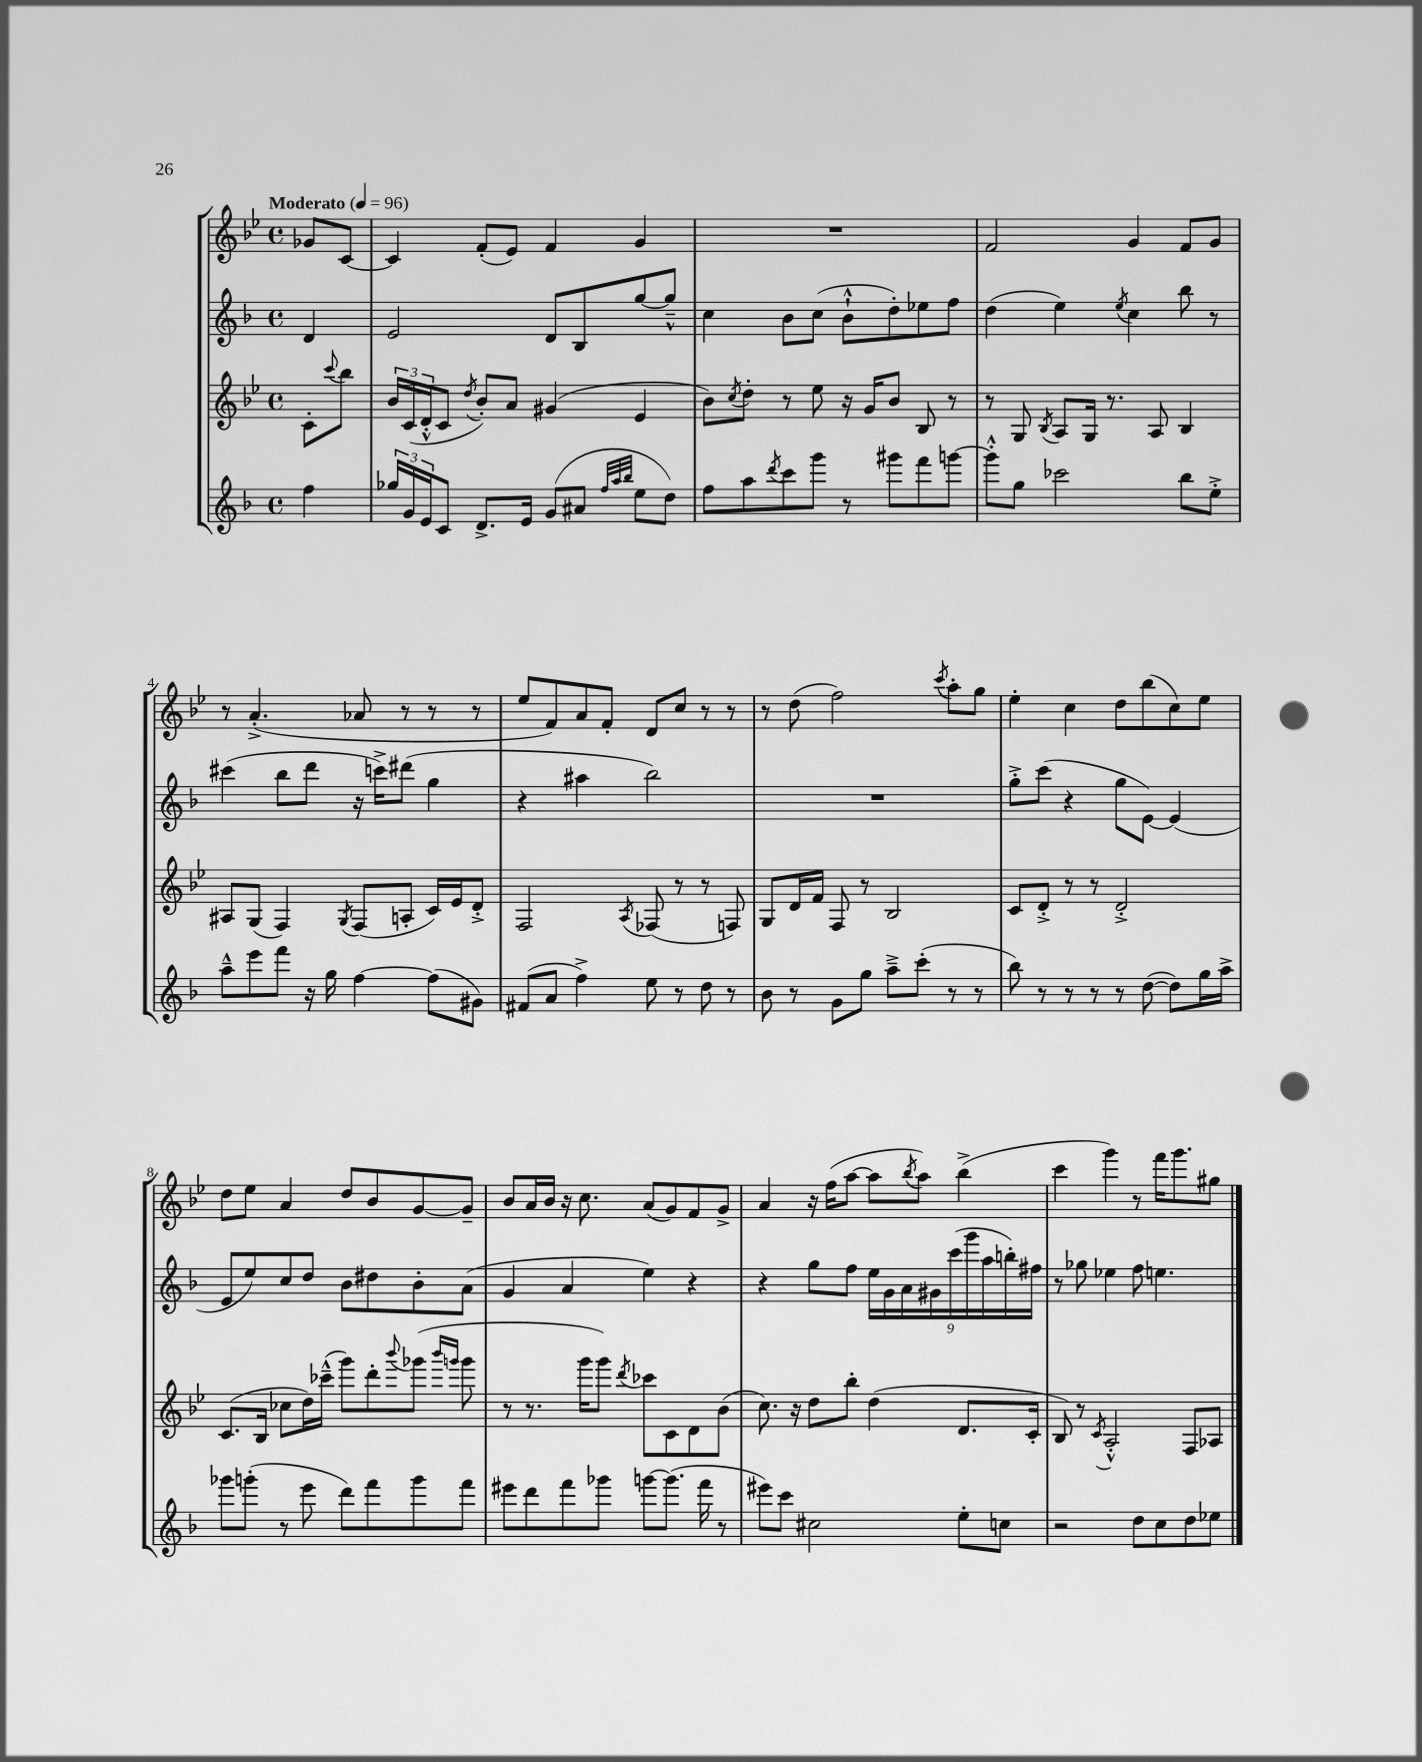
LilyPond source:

<<
\new StaffGroup <<
\new Staff = "s0" {
    \clef treble \key bes \major \defaultTimeSignature \time 4/4 \partial 4 \tempo "Moderato" 4 = 96
    ges'8 c'8~ |
    c'4 f'8-.( ees'8) f'4 g'4 |
    R1 |
    f'2 g'4 f'8 g'8 |
    r8 a'4.-.->( aes'8 r8 r8 r8 |
    ees''8 f'8) a'8 f'8-. d'8 c''8 r8 r8 |
    r8 d''8( f''2) \acciaccatura { c'''8 } a''8-. g''8 |
    ees''4-. c''4 d''8 bes''8( c''8) ees''8 |
    d''8 ees''8 a'4 d''8 bes'8 g'8~ g'8-- |
    bes'8 a'16 bes'16 r16 c''8. a'8( g'8) f'8 g'8-> |
    a'4 r16 f''16( a''8~ a''8 \acciaccatura { bes''8 } a''8) bes''4->( |
    c'''4 g'''4) r8 f'''16 g'''8. gis''8 \bar "|." |
}
\new Staff = "s1" {
    \clef treble \key f \major \defaultTimeSignature \time 4/4 \partial 4
    d'4 |
    e'2 d'8 bes8 g''8~ g''8---^ |
    c''4 bes'8 c''8( bes'8-!-^ d''8-.) ees''8 f''8 |
    d''4( e''4) \acciaccatura { e''8 } c''4 bes''8 r8 |
    cis'''4( bes''8 d'''8 r16 c'''16->) dis'''8( g''4 |
    r4 ais''4 bes''2) |
    R1 |
    g''8-.-> c'''8( r4 g''8 e'8~) e'4( |
    e'8 e''8) c''8 d''8 bes'8 dis''8 bes'8-. a'8( |
    g'4 a'4 e''4) r4 |
    r4 g''8 f''8 \tuplet 9/8 { e''16 g'16 a'16 gis'16 c'''16( g'''16 a''16 b''16-.) fis''16 } |
    r8 ges''8 ees''4 f''8 e''4. \bar "|." |
}
\new Staff = "s2" {
    \clef treble \key bes \major \defaultTimeSignature \time 4/4 \partial 4
    c'8-. \appoggiatura { c'''8 } bes''8 |
    \tuplet 3/2 { bes'16 c'16( d'16-.-^ } c'8 \acciaccatura { d''8 } bes'8-.) a'8 gis'4( ees'4 |
    bes'8) \acciaccatura { c''8 } d''8-. r8 ees''8 r16 g'16 bes'8 bes8 r8 |
    r8 g8 \acciaccatura { bes8 } a8 g16 r8. a8 bes4 |
    ais8 g8( f4) \acciaccatura { g8 } f8( a8-. c'16) ees'16 d'8-.-> |
    f2 \acciaccatura { a8 } fes8( r8 r8 f8) |
    g8 d'16 f'16 f8 r8 bes2 |
    c'8 d'8-.-> r8 r8 d'2-.-> |
    c'8.( bes16 ces''8 d''16) ces'''16---^( g'''8) d'''8-. \appoggiatura { bes'''8 } ges'''8( \grace { bes'''16 g'''16 } g'''8 |
    r8 r8. g'''16 g'''8) \acciaccatura { d'''8 } ces'''8 c'8 d'8 bes'8( |
    c''8.) r16 d''8 bes''8-. d''4( d'8. c'16-. |
    bes8) r8 \acciaccatura { c'8 } a2-.-^ f8 aes8 \bar "|." |
}
\new Staff = "s3" {
    \clef treble \key f \major \defaultTimeSignature \time 4/4 \partial 4
    f''4 |
    \tuplet 3/2 { ges''16 g'16 e'16 } c'8 d'8.-> e'16 g'8( ais'8 \grace { f''32 a''32 bes''32 } e''8 d''8) |
    f''8 a''8 \acciaccatura { d'''8 } c'''8 g'''8 r8 gis'''8 f'''8 g'''8~ |
    g'''8-.-^ g''8 ces'''2 bes''8 e''8-.-> |
    a''8---^ e'''8 f'''8 r16 g''16 f''4~ f''8( gis'8) |
    fis'8( a'8 f''4->) e''8 r8 d''8 r8 |
    bes'8 r8 g'8 g''8 a''8---> c'''8-.( r8 r8 |
    bes''8) r8 r8 r8 r8 d''8~( d''8) g''16 a''16-> |
    ges'''8 g'''8-.( r8 e'''8 d'''8) f'''8 g'''8 f'''8 |
    eis'''8 d'''8 f'''8 ges'''8 g'''8~ g'''8.( f'''16 r8 |
    eis'''8) c'''8 cis''2 e''8-. c''8 |
    r2 d''8 c''8 d''8 ees''8 \bar "|." |
}
>>
>>
